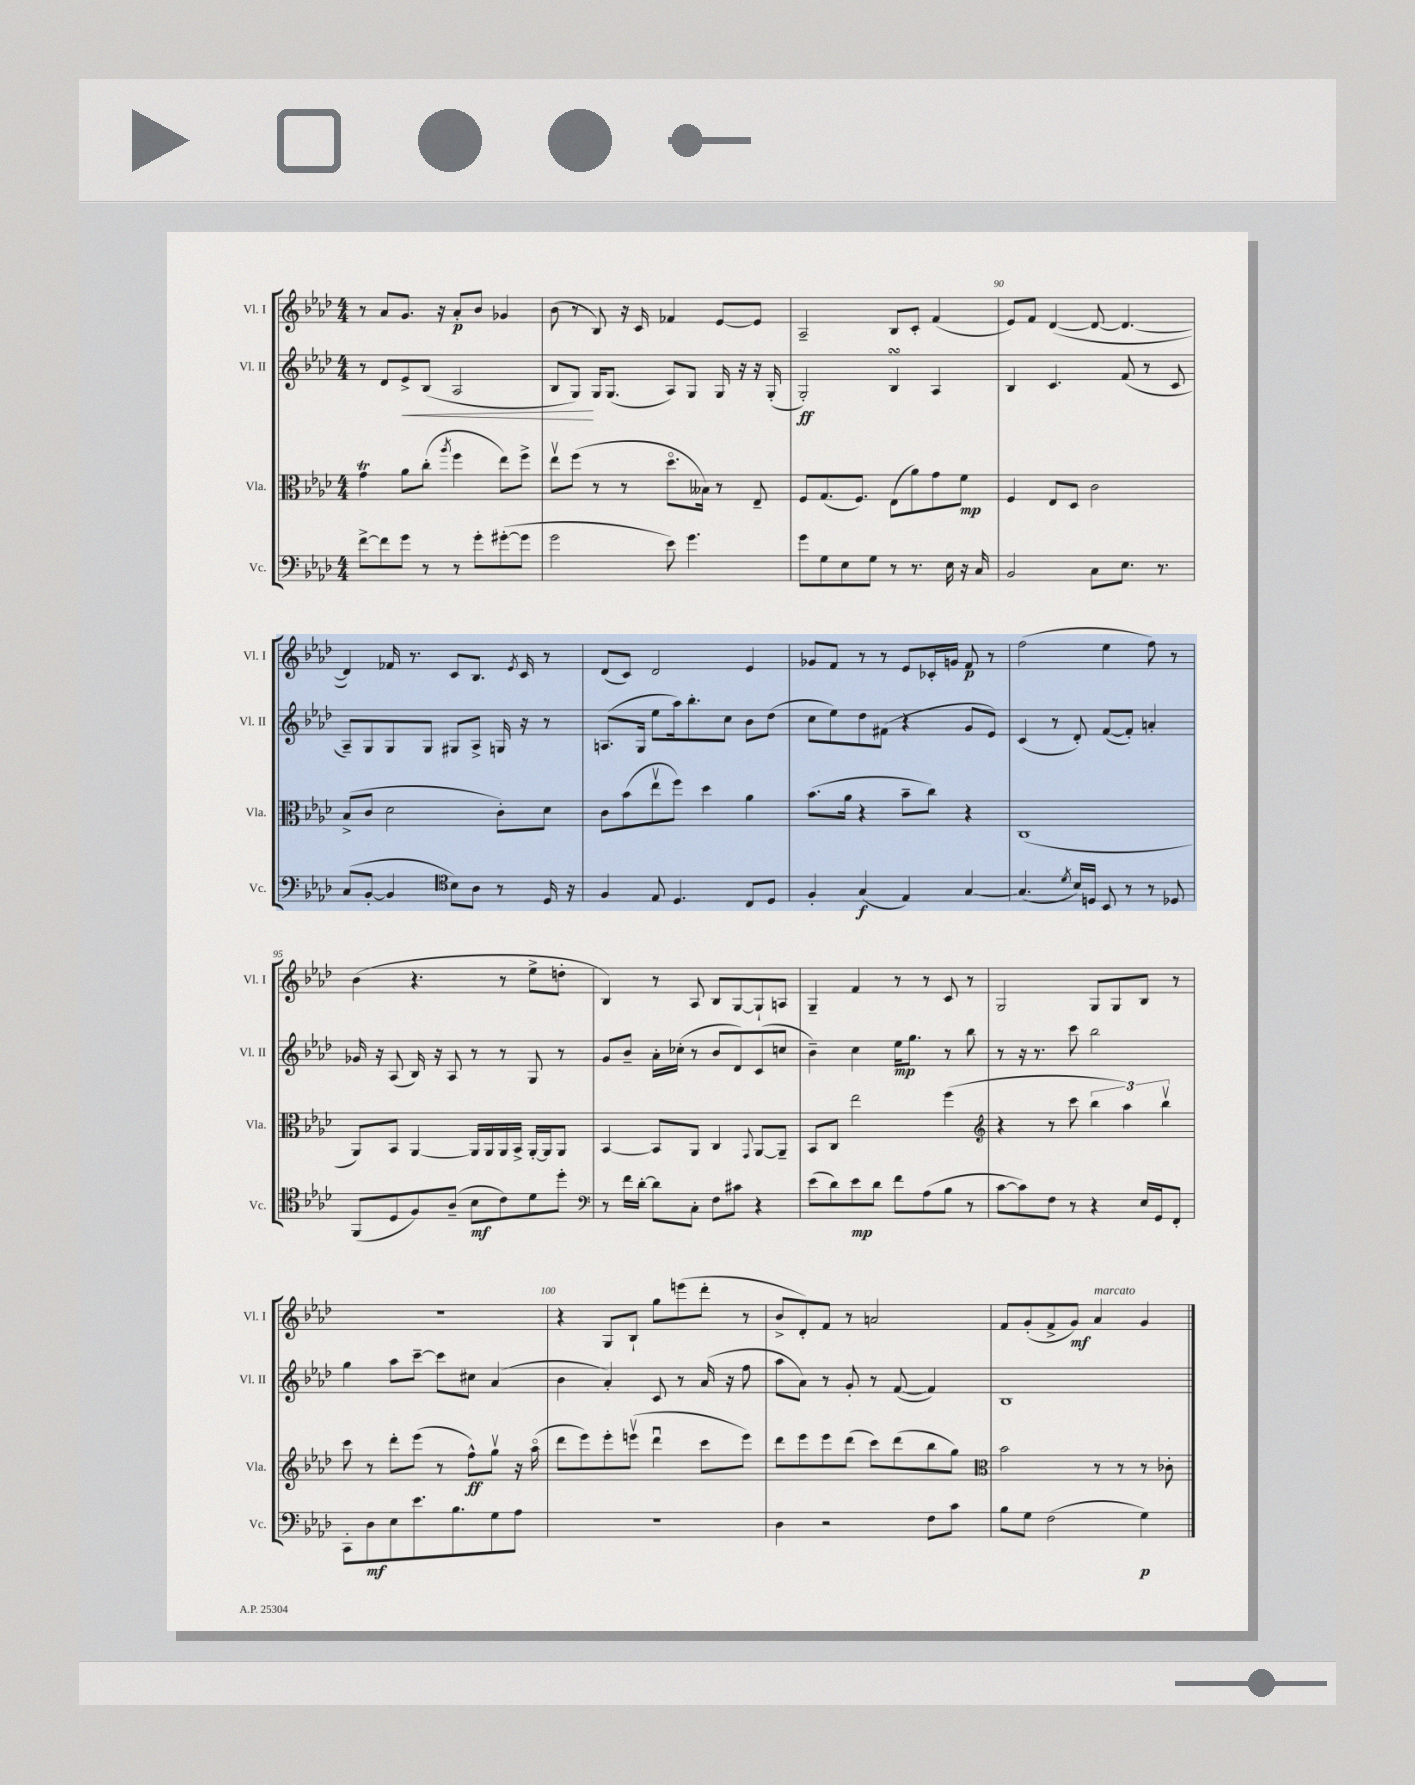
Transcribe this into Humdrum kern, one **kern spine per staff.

**kern	**dynam	**kern	**dynam	**kern	**dynam	**kern	**dynam
*part4	*part4	*part3	*part3	*part2	*part2	*part1	*part1
*staff4	*staff4	*staff3	*staff3	*staff2	*staff2	*staff1	*staff1
*I"Vc.	*	*I"Vla.	*	*I"Vl. II	*	*I"Vl. I	*
*I'Vc.	*	*I'Vla.	*	*I'Vl. II	*	*I'Vl. I	*
*clefF4	*	*clefC3	*	*clefG2	*	*clefG2	*
*k[b-e-a-d-]	*	*k[b-e-a-d-]	*	*k[b-e-a-d-]	*	*k[b-e-a-d-]	*
*M4/4	*	*M4/4	*	*M4/4	*	*M4/4	*
=87	=87	=87	=87	=87	=87	=87	=87
[8f^\L	.	4gt\	.	8r	.	8r	.
8f\]	.	.	.	8d-/L	.	8a-/L	.
!	!	!	!	!	!LO:HP:b	!	!
8g\J	.	8a-\L	.	8e-^/	<	8.g/J	.
8r	.	(8cc'\J	.	(8B-/J	.	.	.
.	.	.	.	.	.	16r	.
.	.	8qaa-/	.	.	.	.	.
8r	.	4ff\	.	2A-/	.	8a-'/L	p
8g'\L	.	.	.	.	.	8b-/J	.
([8g#X'\	.	8ee-\L)	.	.	.	4g-X/	.
8g#\J]	.	8ff^\J	.	.	.	.	.
=88	=88	=88	=88	=88	=88	=88	=88
2g\	.	8ee-v\L	.	8B-/L	.	(8b-\	.
.	.	(8ff\J	.	8G/J)	.	8r	.
.	.	8r	.	16G/KL	[	8B-/)	.
.	.	.	.	(8.G/J	.	.	.
.	.	8r	.	.	.	16r	.
.	.	.	.	.	.	16c/	.
8e-\)	.	8.dd-\L	.	8A-/L)	.	4f-X/	.
4.g\	.	.	.	8G/J	.	.	.
.	.	16B--X\Jk)	.	.	.	.	.
.	.	8r	.	16G/	.	[8e-/L	.
.	.	.	.	16r	.	.	.
.	.	8E-~/	.	16r	.	8e-/J]	.
.	.	.	.	(16G'/	.	.	.
=89	=89	=89	=89	=89	=89	=89	=89
8g\L	.	8F/L	.	2G'/)	ff	2A-~/	.
8G\	.	(8.G/	.	.	.	.	.
8E-\	.	.	.	.	.	.	.
.	.	8.F/J)	.	.	.	.	.
8G\J	.	.	.	.	.	.	.
8r	.	(8E-\L	.	4B-sSSS/	.	8B-/L	.
8.r	.	8a-\)	.	.	.	8c'/J	.
.	.	8g\	.	4A-/	.	(4f/	.
16E-\	.	.	.	.	.	.	.
16r	.	8f\J	mp	.	.	.	.
16C/	.	.	.	.	.	.	.
=90	=90	=90	=90	=90	=90	=90	=90
2BB-/	.	4F/	.	4B-/	.	8e-/L)	.
.	.	.	.	.	.	8f/J	.
.	.	8E-/L	.	4.c/	.	([4d-/	.
.	.	8D-/J	.	.	.	.	.
8C\L	.	2c\	.	.	.	8d-/_	.
8.E-\J	.	.	.	(8f/	.	4.d-/_	.
.	.	.	.	8r	.	.	.
8.r	.	.	.	.	.	.	.
.	.	.	.	8c/	.	.	.
!!LO:LB:g=z
=91	=91	=91	=91	=91	=91	=91	=91
(8C/L	.	(8B-^/L	.	8A-~/L)	.	4d-/])	.
[8BB-'/J	.	8c/J	.	8G/	.	.	.
4BB-/]	.	2d-\	.	8G/	.	16f-X/	.
.	.	.	.	.	.	8.r	.
.	.	.	.	8G/J	.	.	.
*clefC4	*	*	*	*	*	*	*
8B-\L)	.	.	.	8G#X/L	.	8c/L	.
8A-\J	.	.	.	8A-^/J	.	8.B-/J	.
8r	.	8c'\L)	.	16Gn/	.	.	.
.	.	.	.	.	.	8qe-/	.
.	.	.	.	16r	.	16c/	.
16D-/	.	8d-\J	.	8r	.	8r	.
16r	.	.	.	.	.	.	.
=92	=92	=92	=92	=92	=92	=92	=92
4F/	.	8c\L	.	(8.An/L	.	(8d-/L	.
.	.	(8b-\	.	.	.	8c/J)	.
.	.	.	.	16G/Jk	.	.	.
8E-/	.	8ee-v\	.	8ee-\L	.	2d-/	.
4.D-/	.	8ff\J)	.	16aa-\k)	.	.	.
.	.	.	.	8.bb-'\	.	.	.
.	.	4dd-\	.	.	.	.	.
.	.	.	.	8cc\J	.	.	.
8C/L	.	4a-\	.	8b-\L	.	4e-/	.
8D-/J	.	.	.	(8dd-\J	.	.	.
=93	=93	=93	=93	=93	=93	=93	=93
4F'/	.	(8.b-\L	.	8cc\L	.	8g-X/L	.
.	.	.	.	8ee-\)	.	8f/J	.
.	.	16a-\Jk	.	.	.	.	.
(4G/	f	4r	.	8dd-\	.	8r	.
.	.	.	.	(8f#X\J	.	8r	.
4E-/)	.	8b-~\L	.	4r	.	8e-/L	.
.	.	8cc\J)	.	.	.	16c-X'/L	.
.	.	.	.	.	.	16gn/JJ	.
[4G/	.	4r	.	8g/L	.	8f/	p
.	.	.	.	8e-/J)	.	8r	.
=94	=94	=94	=94	=94	=94	=94	=94
(4.G/]	.	(1C	.	(4c/	.	(2ff\	.
.	.	.	.	8r	.	.	.
8qd-/	.	.	.	.	.	.	.
16B-/LL)	.	.	.	8d-'/)	.	.	.
16Dn/JJ	.	.	.	.	.	.	.
8BB-/	.	.	.	([8f/L	.	4ee-\	.
8r	.	.	.	8f'/J])	.	.	.
8r	.	.	.	4an'/	.	8ff\)	.
8D-X/	.	.	.	.	.	8r	.
!!LO:LB:g=z
=95	=95	=95	=95	=95	=95	=95	=95
(8FF/L	.	8AA-/L)	.	16g-X/	.	(4b-\	.
.	.	.	.	16r	.	.	.
8D-/	.	8BB-/J	.	(8A-/	.	.	.
8F/)	.	[4AA-/	.	16B-/)	.	4.r	.
.	.	.	.	16r	.	.	.
(8A-~/J	.	.	.	8A-/	.	.	.
8B-\L	mf	16AA-/LL]	.	8r	.	.	.
.	.	16AA-/	.	.	.	.	.
8c\)	.	16AA-/	.	8r	.	8r	.
.	.	16BB-^/JJ	.	.	.	.	.
8d-\	.	[16AA-'/LL	.	8G/	.	8ee-^\L	.
.	.	16AA-/J]	.	.	.	.	.
8dd-'\J	.	8AA-/J	.	8r	.	8ddn'\J	.
=96	=96	=96	=96	=96	=96	=96	=96
*clefF4	*	*	*	*	*	*	*
8r	.	[4BB-/	.	8g/L	.	4B-/)	.
16f\LL	.	.	.	8b-~/J	.	.	.
[16d-'\JJ	.	.	.	.	.	.	.
8d-\L]	.	8BB-/L]	.	16a-'\LL	.	8r	.
.	.	.	.	(16cc-X'\JJ	.	.	.
8C'\J	.	8AA-/J	.	8r	.	8A-/	.
8F\L	.	4C/	.	8b-/L	.	8B-/L	.
8c#X\J	.	.	.	8d-/)	.	[8G/	.
.	.	8qqGG/	.	.	.	.	.
4r	.	[8AA-/L	.	(8c/	.	8G`/]	.
.	.	8AA-~/J]	.	8ccn/J	.	8An/J	.
=97	=97	=97	=97	=97	=97	=97	=97
(8e-\L	.	8BB-/L	.	4b-~\)	.	4G~/	.
8d-\)	.	8C/J	.	.	.	.	.
8e-\	mp	2ee-\	.	4cc\	.	4f/	.
8d-\J	.	.	.	.	.	.	.
8f\L	.	.	.	16ee-\KL	mp	8r	.
.	.	.	.	8.gg\J	.	.	.
(8A-\	.	.	.	.	.	8r	.
8B-\J	.	(4ff\	.	8r	.	8c/	.
8r	.	.	.	8bb-\	.	8r	.
=98	=98	=98	=98	=98	=98	=98	=98
*	*	*clefG2	*	*	*	*	*
[8c\L	.	4r	.	8r	.	2G/	.
8c\])	.	.	.	16r	.	.	.
.	.	.	.	8.r	.	.	.
8F\J	.	8r	.	.	.	.	.
8r	.	8ccc\	.	8ccc\	.	.	.
4r	.	6bb-\	.	2bb-\	.	8G/L	.
.	.	.	.	.	.	8G/	.
.	.	6aa-\)	.	.	.	.	.
16E-/LL	.	.	.	.	.	8B-/J	.
16GG/J	.	.	.	.	.	.	.
.	.	6bb-v\	.	.	.	.	.
8FF'/J	.	.	.	.	.	8r	.
!!LO:LB:g=z
=99	=99	=99	=99	=99	=99	=99	=99
8CC'\L	.	8ccc\	.	4gg\	.	1r	.
8D-\	mf	8r	.	.	.	.	.
8E-\	.	8ddd-'\L	.	8aa-\L	.	.	.
8.e-\	.	(8eee-\J	.	[8ccc~\J	.	.	.
.	.	8r	.	8ccc\L]	.	.	.
8.B-\	.	.	.	.	.	.	.
.	.	8ff^^\L)	ff	8cc#X\J	.	.	.
8G\	.	8ggv\J	.	(4a-/	.	.	.
8A-\J	.	16r	.	.	.	.	.
.	.	(16aa-\	.	.	.	.	.
=100	=100	=100	=100	=100	=100	=100	=100
1r	.	8ddd-\L	.	4b-\	.	4r	.
.	.	8eee-\)	.	.	.	.	.
.	.	8eee-'\	.	4a-'/)	.	8G/L	.
.	.	(8eeenv\J	.	.	.	8B-`/J	.
.	.	4ddd-u\	.	8c/	.	8gg\L	.
.	.	.	.	8r	.	(8eeen\	.
.	.	8ccc\L	.	(16a-/	.	8ddd-'\J	.
.	.	.	.	16r	.	.	.
.	.	8eee\J)	.	8ff\	.	8r	.
=101	=101	=101	=101	=101	=101	=101	=101
4D-\	.	8ddd-\L	.	8aa-\L	.	8b-^/L	.
.	.	8eee-\	.	8a-\J)	.	8d-'/)	.
2r	.	8eee-\	.	8r	.	8f/J	.
.	.	(8ddd-\J	.	8g'/	.	8r	.
.	.	8ccc\L)	.	8r	.	2an/	.
.	.	(8ddd-\	.	([8f/	.	.	.
8F\L	.	8bb-\	.	4f/])	.	.	.
8c\J	.	8gg\J)	.	.	.	.	.
=102	=102	=102	=102	=102	=102	=102	=102
*	*	*clefC3	*	*	*	*	*
8B-\L	.	2b-\	.	1B-	.	8f/L	.
8G\J	.	.	.	.	.	(8g'/	.
(2F\	.	.	.	.	.	8f^/	.
.	.	.	.	.	.	8g/J)	mf
!	!	!	!	!	!	!LO:TX:a:i:t=marcato	!
.	.	8r	.	.	.	4a-/	.
.	.	8r	.	.	.	.	.
4G\)	p	8r	.	.	.	4g/	.
.	.	8c-X'\	.	.	.	.	.
==	==	==	==	==	==	==	==
*-	*-	*-	*-	*-	*-	*-	*-
